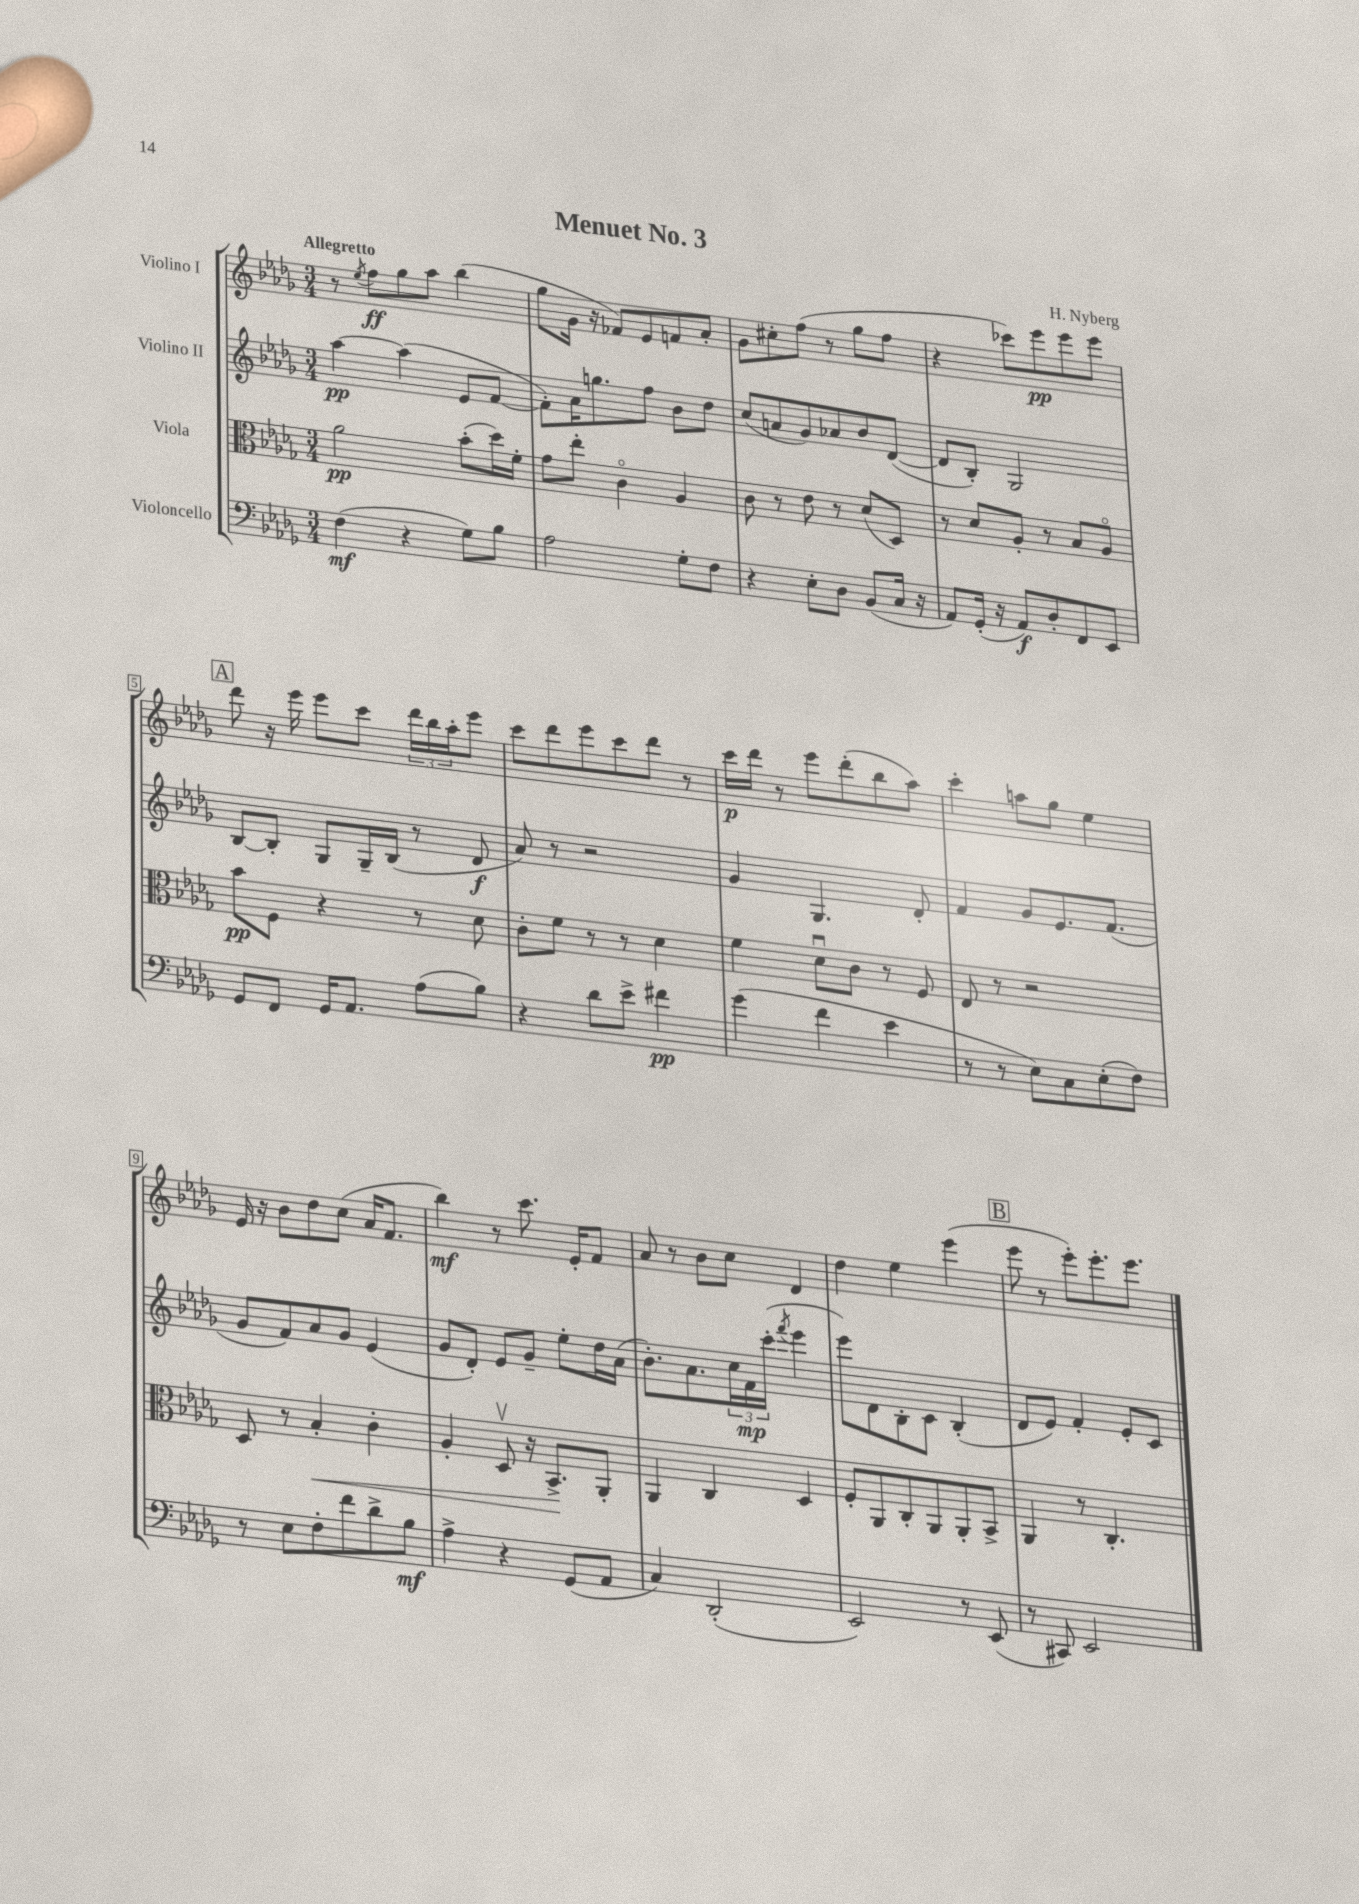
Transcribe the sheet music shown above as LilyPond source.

\header { title = "Menuet No. 3" composer = "H. Nyberg" }
<<
\new StaffGroup <<
\new Staff = "s0" \with { instrumentName = "Violino I" } {
    \clef treble \key des \major \numericTimeSignature \time 3/4 \tempo "Allegretto"
    r8 \acciaccatura { ees''8 } f''8\ff ges''8 aes''8 bes''4( |
    ges''8 ges'16 r16 fes'8) ees'8 f'8 aes'8-. |
    ges'8 cis''8-. f''8( r8 ges''8 f''8 |
    r4 ces'''8) ees'''8\pp ees'''8 ees'''8 |
    \mark \markup { \box "A" } des'''8 r16 ees'''16 ees'''8 c'''8 \tuplet 3/2 { des'''16 bes''16 aes''16-. } ees'''8 |
    c'''8 des'''8 ees'''8 c'''8 des'''8 r8 |
    c'''16\p des'''16 r8 ees'''8 des'''8-.( bes''8 aes''8) |
    c'''4-. a''8 ges''8 ees''4 |
    ees'16 r16 bes'8 des''8 c''8( aes'16 f'8. |
    bes''4\mf) r8 c'''8. ees'16-. f'8 |
    aes'8 r8 bes'8 c''8 des'4 |
    des''4 ees''4 ees'''4( |
    \mark \markup { \box "B" } ees'''8 r8 ees'''8-.) ees'''8.-. ees'''8. \bar "|." |
}
\new Staff = "s1" \with { instrumentName = "Violino II" } {
    \clef treble \key des \major \numericTimeSignature \time 3/4
    aes''4~\pp aes''4( ees'8 f'8~ |
    f'8-.) aes'16 g''8. f''8 bes'8 des''8 |
    c''8( a'8 ges'8) aes'8 bes'8 des'8~( |
    des'8 bes8-.) ges2 |
    \mark \markup { \box "A" } bes8~ bes8-. ges8 ges16-- bes16( r8 des'8\f |
    aes'8) r8 r2 |
    ges'4 ges4. des'8-. |
    f'4 ges'8 ees'8. f'8.( |
    ges'8 f'8) aes'8 ges'8 ees'4( |
    ges'8 des'8-.) ees'8 ges'8-- ees''8-. des''16 aes'16( |
    bes'8.-.) aes'8. \tuplet 3/2 { c''16 f'16\mp c'''16-.( } \acciaccatura { f'''8 } ees'''4 |
    ees'''8) des'8 bes8-. c'8 bes4-.( |
    \mark \markup { \box "B" } des'8 ees'8) f'4-. ees'8-. c'8 \bar "|." |
}
\new Staff = "s2" \with { instrumentName = "Viola" } {
    \clef alto \key des \major \numericTimeSignature \time 3/4
    aes'2\pp bes'8-.( des''16) f'16-. |
    ges'8 ees''8-. c'4\flageolet aes4 |
    c'8 r8 ees'8 r8 des'8( des8) |
    r8 des'8 aes8-. r8 bes8 aes8\flageolet |
    \mark \markup { \box "A" } bes'8\pp f8 r4 r8 des'8 |
    c'8-. f'8 r8 r8 des'4 |
    f'4 des'8\downbow c'8 r8 f8 |
    ees8 r8 r2 |
    des8 r8 bes4-.\< c'4-. |
    aes4-. des8\upbow r16 bes,8.->\! aes,8-. |
    aes,4 c4 des4 |
    f8-. aes,8 c8-. aes,8 aes,8-. bes,8-> |
    \mark \markup { \box "B" } aes,4 r8 c4.-. \bar "|." |
}
\new Staff = "s3" \with { instrumentName = "Violoncello" } {
    \clef bass \key des \major \numericTimeSignature \time 3/4
    f4\mf( r4 ges8) bes8 |
    aes2 ges8-. f8 |
    r4 ees8-. des8 bes,8( c16 r16 |
    aes,8) ges,16-.( r16 aes,8\f) des8-. f,8 ees,8 |
    \mark \markup { \box "A" } ges,8 f,8 ges,16 aes,8. aes8( bes8) |
    r4 des'8 ees'8-> fis'4\pp |
    ges'4( f'4 ees'4 |
    r8 r8 ees8) c8 ees8-.( f8) |
    r8 ees8 f8-. f'8 des'8-> bes8\mf |
    aes4-> r4 ges,8( aes,8 |
    c4) des,2-.( |
    ees,2) r8 ees,8( |
    \mark \markup { \box "B" } r8 cis,8) ees,2 \bar "|." |
}
>>
>>
\layout { \context { \Score \override BarNumber.stencil = #(make-stencil-boxer 0.1 0.3 ly:text-interface::print) } }
